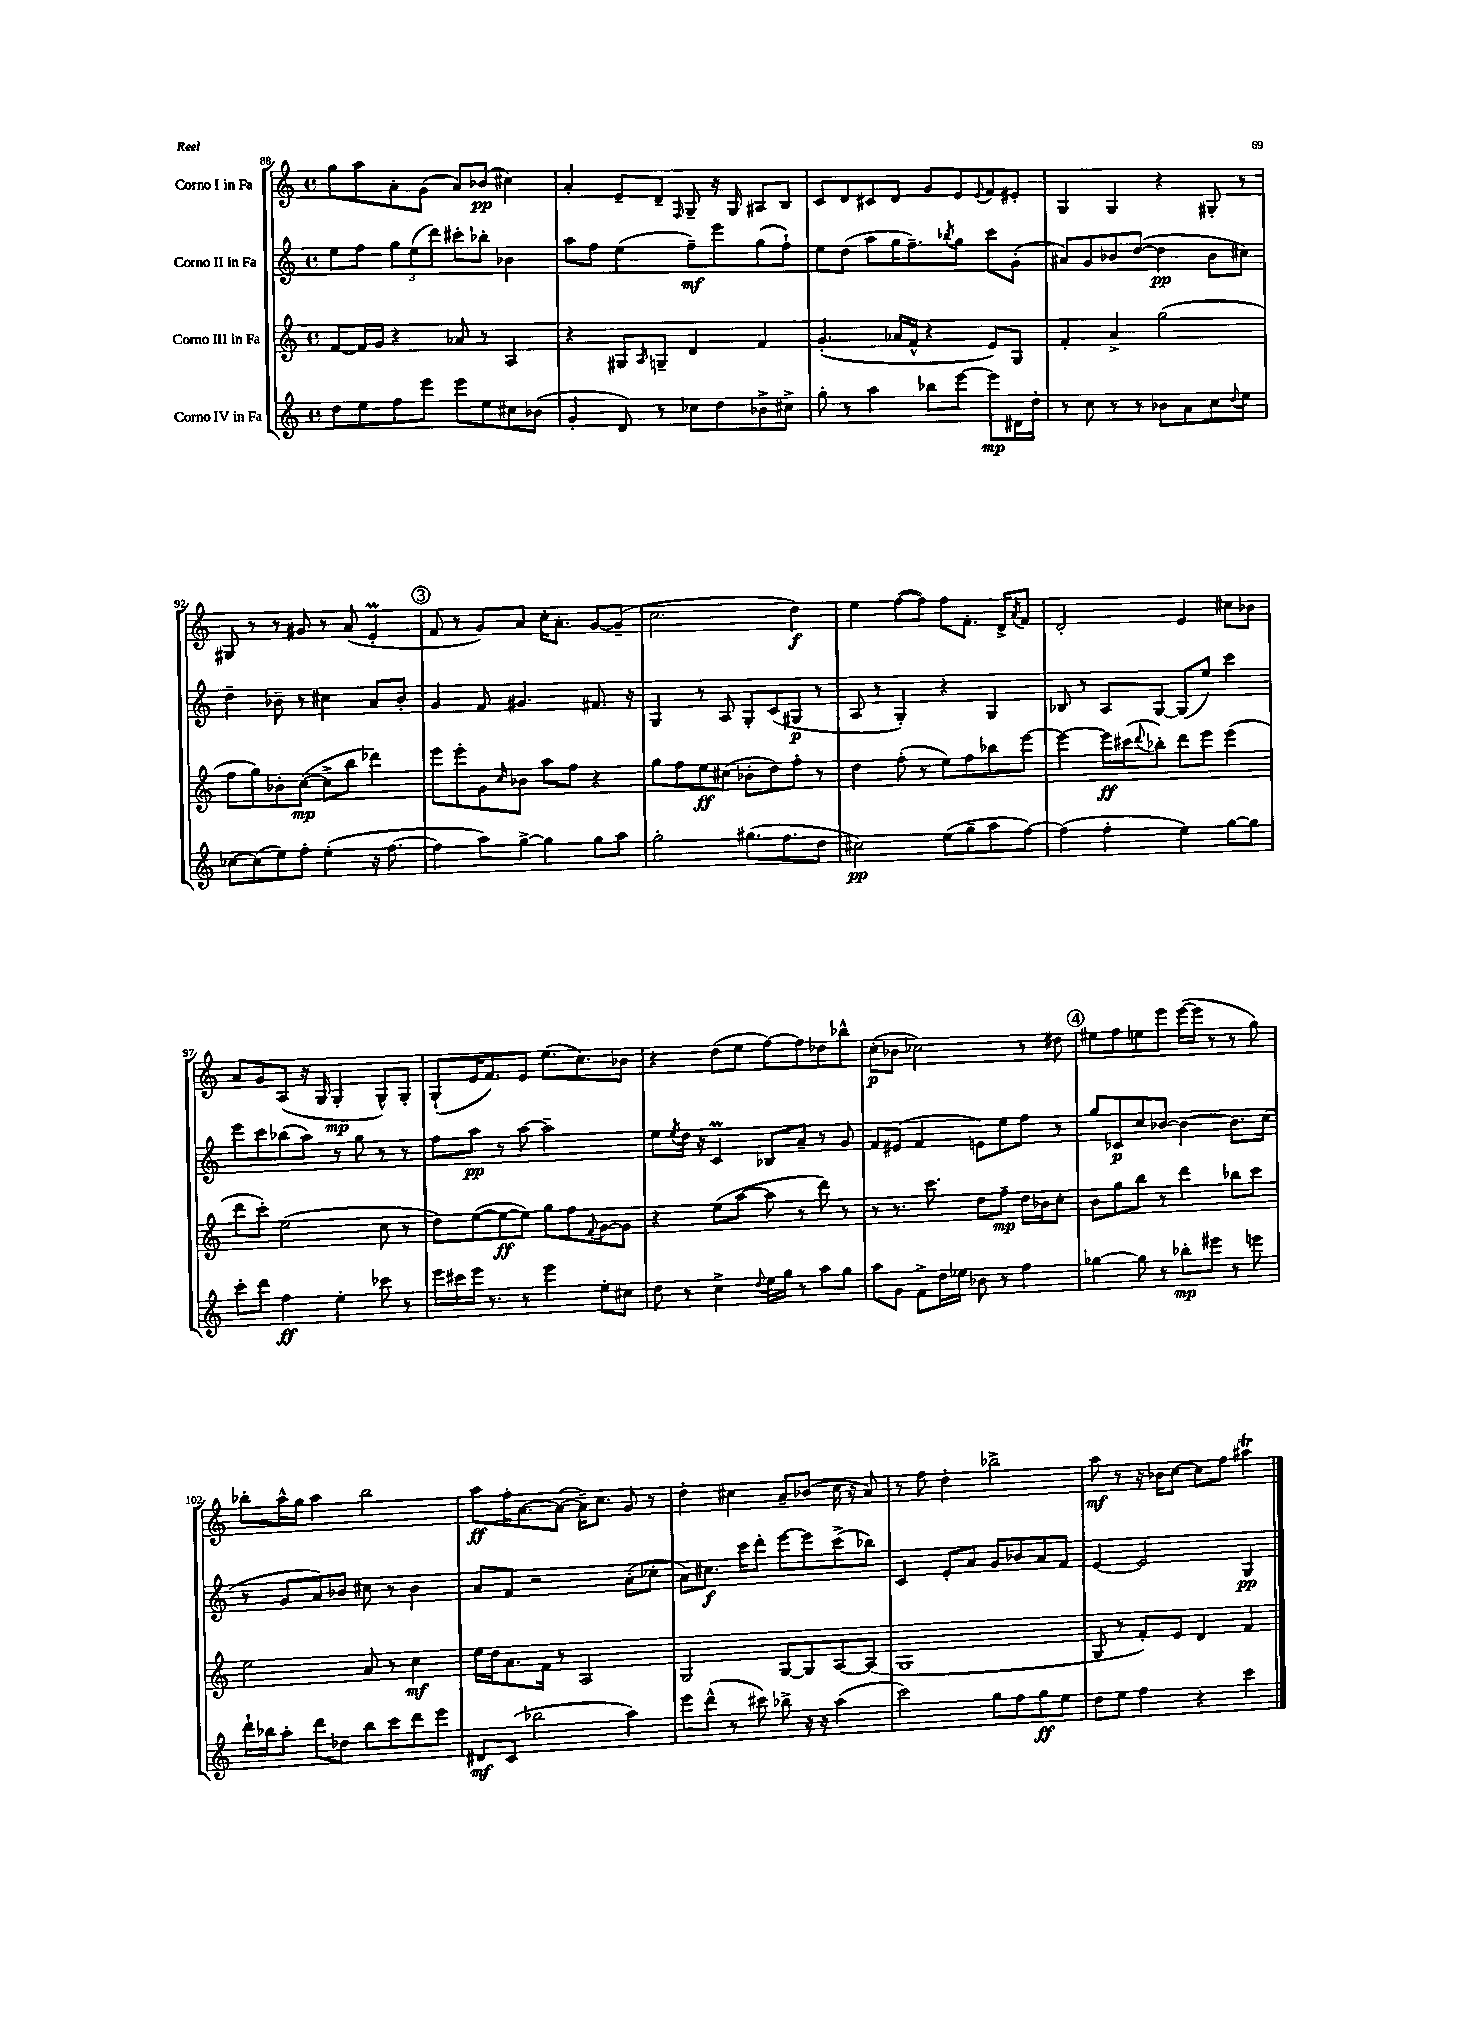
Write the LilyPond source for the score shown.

<<
\new StaffGroup <<
\new Staff = "s0" \with { instrumentName = "Corno I in Fa" } {
    \clef treble \key c \major \defaultTimeSignature \time 4/4
    g''8 a''8 a'8-. g'8( a'8) bes'8\pp( cis''4) |
    a'4-. e'8-- d'8-- \grace { f16 } g8-- r16 g16 ais8 b8 |
    c'8 d'8 cis'8 d'8 g'8 e'8 \appoggiatura { e'8 } f'8 eis'8-. |
    g4 g4 r4 gis8-. r8 |
    gis8 r8 r8 gis'8 r8 a'8( e'4-.\prall |
    \mark \markup { \circle "3" } f'8 r8 g'8) a'8 c''16-. a'8.-. g'8~ g'8--( |
    c''2. d''4\f) |
    e''4 f''8~( f''8) f''8 f'8.-. d'16-> \acciaccatura { a'8 } f'8 |
    d'2-. e'4 cis''8 bes'8 |
    a'8 g'8 a8( r16 g16 g4-.\mp g8-^) g8-. |
    g8-!( e'16 f'8.) e'8 e''8.( c''8.) bes'8 |
    r4 d''8( e''8 f''8~) f''8 des''8 bes''8-^ |
    c''8-.\p( bes'8 ces''2) r8 dis''8 |
    \mark \markup { \circle "4" } eis''8 f''8 e''8 e'''8 e'''16~( e'''16 r8 r8 g''8) |
    bes''8-. a''16-^ g''16 a''4 bes''2 |
    a''8\ff f''16-. a'8.~ a'8~( a'16--) c''8. g'8 r8 |
    d''4-. cis''4 a'8-- bes'8( cis''16 r16 a'8) |
    r8 f''8 d''4-. bes''2-> |
    a''8\mf r8 r16 bes'16 c''8~ c''8 f''8 ais''4\trill \bar "|." |
}
\new Staff = "s1" \with { instrumentName = "Corno II in Fa" } {
    \clef treble \key c \major \defaultTimeSignature \time 4/4
    e''8 f''8 \tuplet 3/2 { g''8 e''8( d'''8) } cis'''8-. bes''8-. bes'4 |
    a''8 f''8 e''4( f''8--\mf) e'''8 g''8( f''8-!) |
    e''8 d''8( a''8 g''16 f''8.--) \acciaccatura { bes''8 } g''8 c'''8 g'8-.( |
    ais'8) g'8 bes'8 d''8~( d''4\pp bes'8 cis''8) |
    d''4-- bes'8-- r8 cis''4 a'8 bes'8-. |
    \mark \markup { \circle "3" } g'4 f'8 gis'4. fis'8. r16 |
    g4 r8 a8 g8-. c'8( gis8\p r8 |
    a8 r8 g4-.) r4 g4 |
    bes8 r8 a8 g8~ g8( e''8) c'''4 |
    e'''8 c'''8 bes''8( a''8) r8 g''8 r8 r8 |
    f''8 a''8\pp r8 a''8~ a''2-- |
    e''8 \acciaccatura { e''8 } d''16 r16 c'4\prall bes8 a'8-- r8 g'8 |
    f'8 eis'8( f'4 e'8) e''8 f''8 r8 |
    \mark \markup { \circle "4" } g''8 ces'8\p c''8 bes'8~ bes'4~ bes'8. c''16( |
    r8 g'8 a'8) bes'8 cis''8 r8 bes'4 |
    a'8 f'8 r2 a'8-.( ces''8-. |
    a'8) cis''8.\f c'''16 d'''8-. e'''8~ e'''8 c'''8->( bes''8) |
    c'4 e'8-. a'8 g'8 bes'8 a'8 f'8 |
    e'4~ e'2 g4\pp \bar "|." |
}
\new Staff = "s2" \with { instrumentName = "Corno III in Fa" } {
    \clef treble \key c \major \defaultTimeSignature \time 4/4
    f'8~ f'16 g'16 r4 aes'8 r8 a4 |
    r4 gis8 \grace { a16 } g8-- d'4 f'4 |
    g'4.-.( aes'16 f'16-^ r4 e'8) g8 |
    f'4-. a'4-> g''2( |
    f''8 g''8) bes'8-. c''8~\mp( c''8-> b''8 des'''4) |
    \mark \markup { \circle "3" } e'''8 e'''8-. g'8 \grace { c''16 } bes'8 a''8 f''8 r4 |
    g''8 f''8 e''8\ff cis''8( bes'8-. d''8) f''8-. r8 |
    d''4 f''8-.( r8 e''8) f''8 bes''8 e'''8~ |
    e'''4~ e'''16\ff cis'''16( \appoggiatura { d'''8 } bes''8-.) d'''8 e'''8 e'''4( |
    d'''8 c'''8-.) e''2( c''8 r8 |
    d''8) e''8~( e''8~\ff e''8) g''8 f''8 \appoggiatura { f'8 } g'8~ g'8 |
    r4 e''8( a''8~ a''8 r8 d'''8) r8 |
    r8 r8. c'''8. d''8 f''8--\mp d''16 bes'16 c''8-. |
    \mark \markup { \circle "4" } b'8 g''8 b''8 r8 d'''4 bes''8 c'''8 |
    e''2 a'8 r8 c''4\mf |
    e''16 d''16 a'8. f'16 r8 a2 |
    g2 g8~ g8 a8~ a8( |
    g1 |
    g8 r8 f'8-.) e'8 d'4 f'4 \bar "|." |
}
\new Staff = "s3" \with { instrumentName = "Corno IV in Fa" } {
    \clef treble \key c \major \defaultTimeSignature \time 4/4
    d''8 e''8 f''8 e'''8 e'''8 e''8 cis''8 bes'8( |
    g'4-. d'8) r8 ces''8 d''8 bes'8-> cis''8-> |
    g''8-. r8 a''4 bes''8 e'''8~ e'''8\mp dis'16 d''16-. |
    r8 c''8 r8 r8 bes'8 a'8 c''8 \appoggiatura { d''8 } e''8 |
    ces''8~ ces''8( e''8) f''8-. e''4-.( r16 f''8.~ |
    \mark \markup { \circle "3" } f''4 a''8) g''8~-> g''4 g''8 a''8 |
    g''2-. gis''8.( f''8. d''8 |
    cis''2\pp) e''8( g''8-- a''8 f''8~) |
    f''4( f''4-. e''4) g''8~ g''8 |
    c'''8-. d'''8 f''4\ff e''4-. ces'''8 r8 |
    e'''16 cis'''16 e'''16 r8. r8 e'''4 e''8-. cis''8 |
    d''8 r8 c''4-> \appoggiatura { d''8 } e''16 g''16 r8 a''8 g''8 |
    a''8 g'8 f'8-> d''16 ees''16 bes'8 r8 f''4 |
    \mark \markup { \circle "4" } ges''4~ ges''8 r8 bes''8-.\mp eis'''8 r8 e'''8 |
    d'''16-! bes''16 a''8-. d'''8 des''8 bes''8 c'''8 d'''8 e'''8 |
    dis'8\mf c'8( bes''2 a''4) |
    e'''8 d'''8-^( r8 cis'''8) bes''8-> r16 r16 a''4( |
    c'''2) g''8 f''8 g''8\ff e''8 |
    d''8 e''8 f''4 r4 c'''4 \bar "|." |
}
>>
>>
\layout { \context { \Score currentBarNumber = #88 } }
